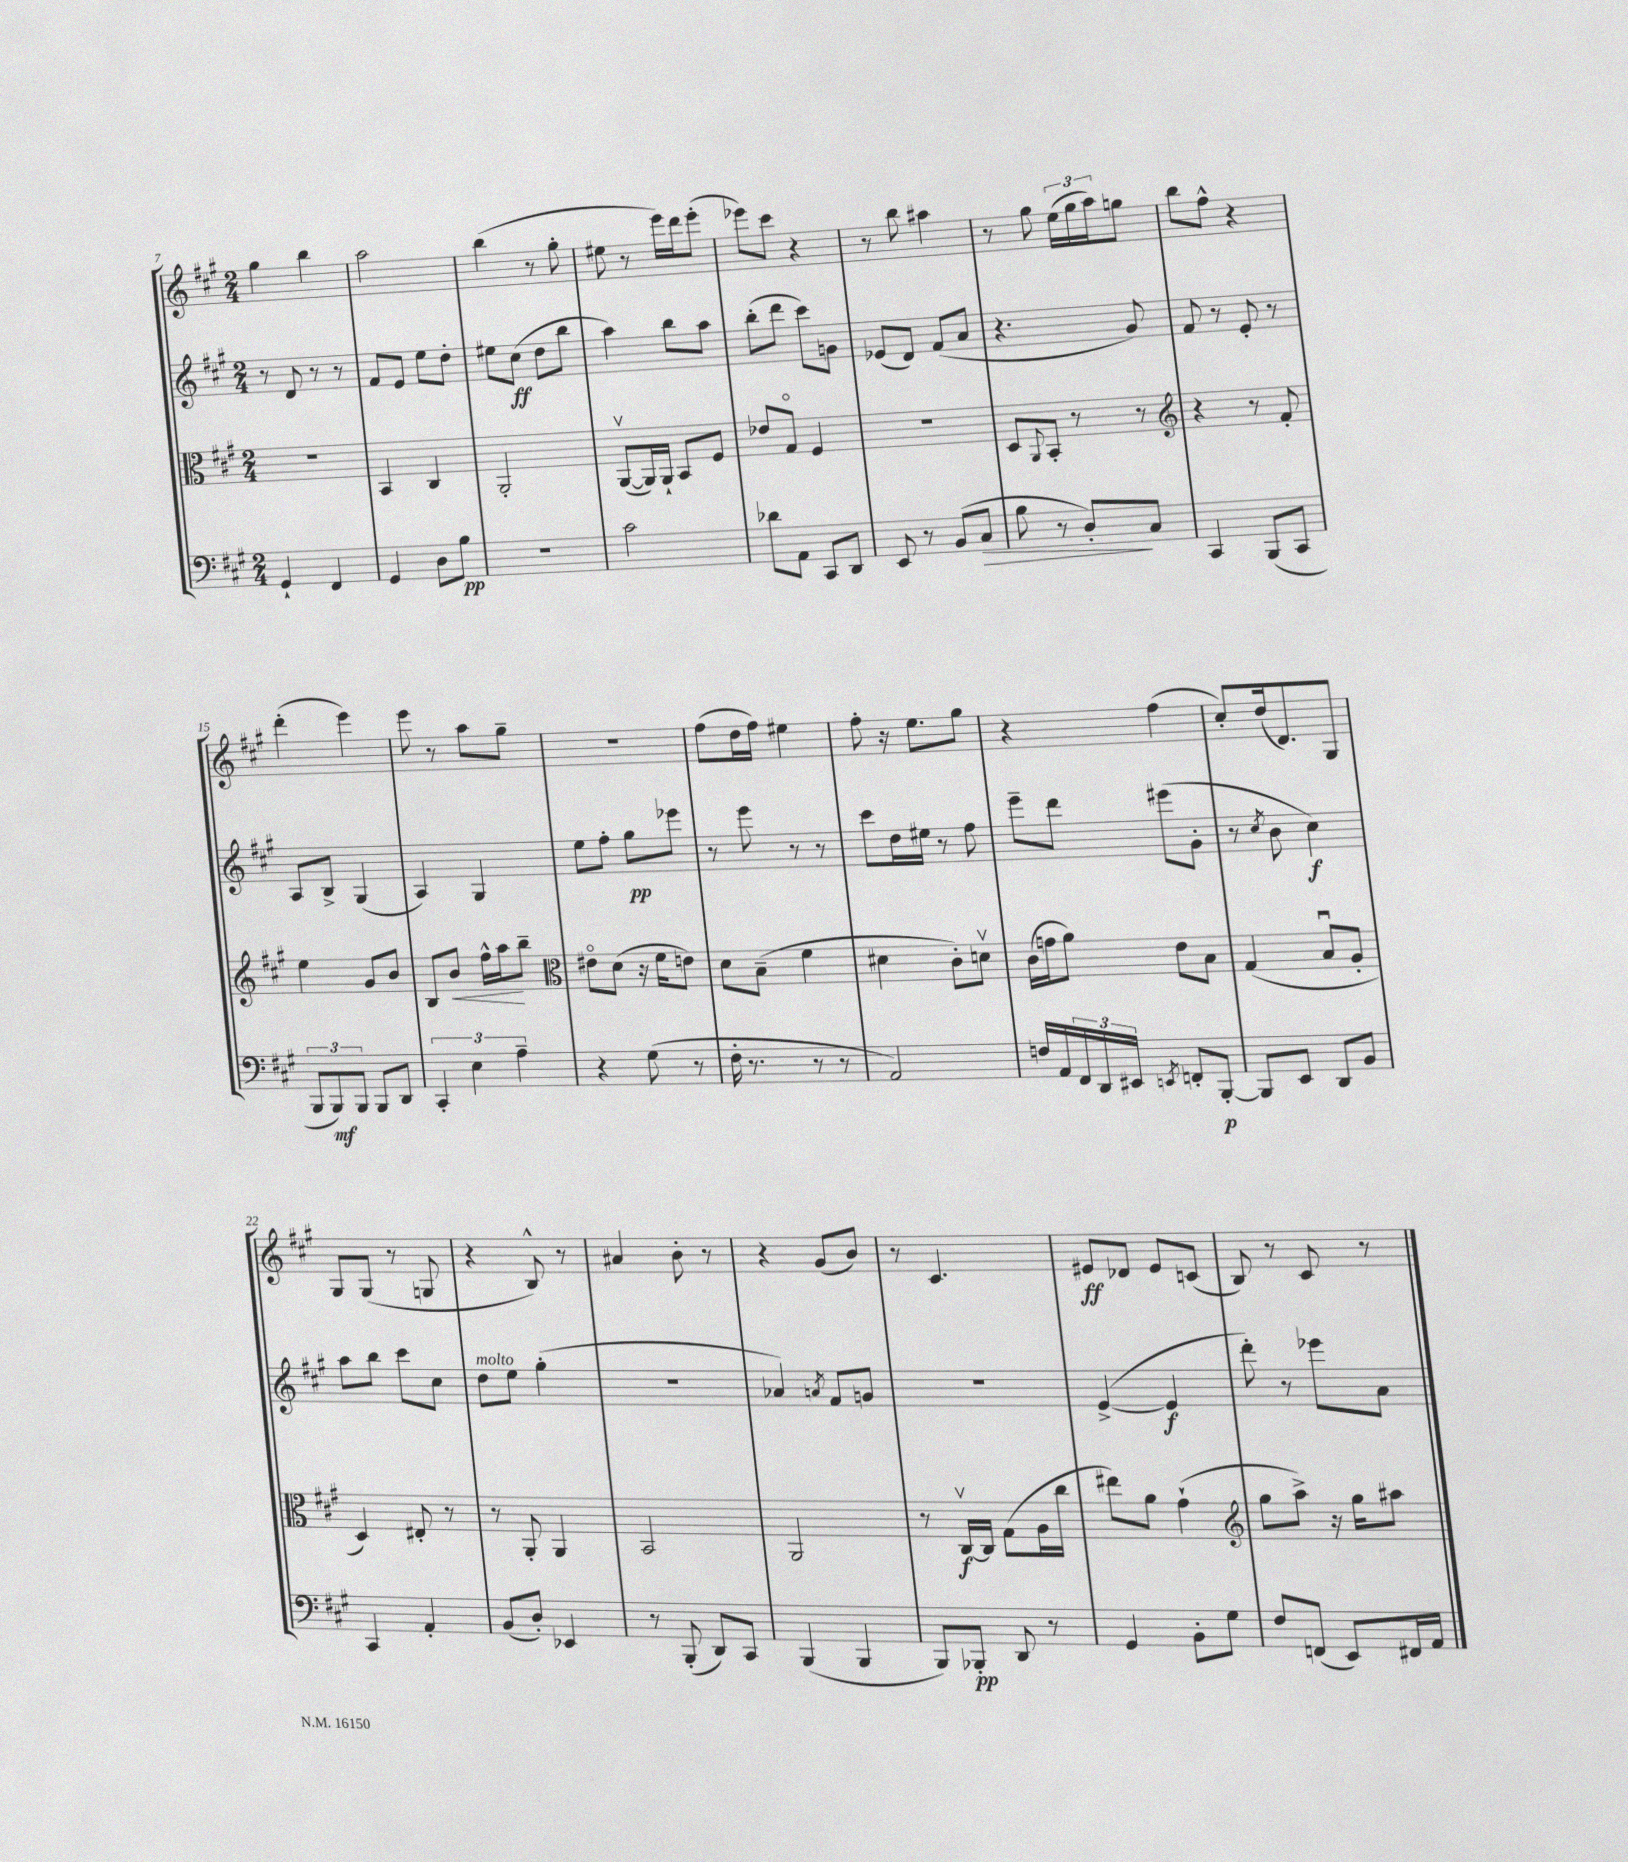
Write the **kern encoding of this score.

**kern	**kern	**kern	**kern
*staff4	*staff3	*staff2	*staff1
*clefF4	*clefC3	*clefG2	*clefG2
*k[f#c#g#]	*k[f#c#g#]	*k[f#c#g#]	*k[f#c#g#]
*M2/4	*M2/4	*M2/4	*M2/4
4GG#`	2r	8r	4gg#
.	.	8d	.
4FF#	.	8r	4bb
.	.	8r	.
=	=	=	=
4GG#	4BB	8f#	2aa
.	.	8e	.
8D	4C#	8ee	.
8B	.	8dd'	.
=	=	=	=
2r	2AA'	8ee#	(4bb
.	.	(8cc#	.
.	.	8dd	8r
.	.	8bb	8gg#'
=	=	=	=
2c#	([8AAv	4aa)	8ee#
.	16AA])	.	8r
.	16AA`	.	.
.	8BB	8bb	16eee)
.	.	.	16ddd
.	8F#	8aa	(8eee'
=	=	=	=
8d-	8e-	(8bb'	8eee-)
8AA	8G#o	8ddd	8ccc#
8CC#	4F#	8ccc#)	4r
8DD	.	8g	.
=	=	=	=
8EE	2r	(8e-	8r
8r	.	8d)	8bb
(8BB	.	(8f#	4aa#
8C#	.	8a	.
=	=	=	=
8B	8D	4.r	8r
.	8qqAA	.	.
8r	8BB'	.	8gg#
8D')	8r	.	(24ee
.	.	.	24gg#
.	.	.	24aa)
8C#	8r	8g#)	8gg
=	=	=	=
*	*clefG2	*	*
4CC#	4r	8f#	8bb
.	.	8r	8ff#^^
(8BBB	8r	8e'	4r
8CC#	8f#'	8r	.
=	=	=	=
12BBB	4ee	8A	(4ddd'
12BBB)	.	.	.
.	.	8B^	.
12BBB	.	.	.
8BBB	8g#	(4G#	4eee)
8DD	8b	.	.
=	=	=	=
6CC#'	8B	4A)	8eee
.	8b	.	8r
6E	.	.	.
.	16ff#^^	4G#	8aa
.	16aa	.	.
6A~	.	.	.
.	8bb~	.	8gg#~
=	=	=	=
*	*clefC3	*	*
4r	8e#o	8ee	2r
.	(8d	8ff#'	.
(8G#	16r	8gg#	.
.	16f#	.	.
8r	8e)	8eee-	.
=	=	=	=
16F#'	8d	8r	(8ff#
8.r	.	.	.
.	(8B~	8eee	16dd
.	.	.	16ff#)
8r	4f#	8r	4ee#
8r	.	8r	.
=	=	=	=
2AA)	4d#	8ccc#	8ff#'
.	.	16dd	16r
.	.	16ee#	8.ee
.	8c#')	8r	.
.	8dv	8ff#	8gg#
=	=	=	=
16F	(16c#	8eee~	4r
16AA	16g	.	.
24FF#	8a)	8ddd	.
24DD	.	.	.
24EE#	.	.	.
8qEE	.	.	.
8FF'	8e	(8eee#	(4ff#
[8BBB'	8B	8g#'	.
=	=	=	=
8BBB]	(4G#	8r	8cc#')
.	.	8qcc#	.
8EE	.	8b	(16dd
.	.	.	8.d)
8DD	8Bu	4cc#)	.
8BB	8A'	.	8G#
=	=	=	=
4CC#	4D)	8aa	8G#
.	.	8bb	(8G#
4AA'	8E#'	8ccc#	8r
.	8r	8cc#	8G
=	=	=	=
(8BB	8r	8dd	4r
8D')	8AA'	8ee	.
4EE-	4AA	(4gg#'	8B^^)
.	.	.	8r
=	=	=	=
8r	2BB	2r	4a#
(8BBB'	.	.	.
8DD)	.	.	8b'
8CC#	.	.	8r
=	=	=	=
(4BBB	2AA	4a-)	4r
.	.	8qa	.
4BBB	.	8f#	(8g#
.	.	8g	8b)
=	=	=	=
8BBB)	8r	2r	8r
8BBB-'	[16C#v	.	4.c#
.	16C#]	.	.
8DD	(8G#	.	.
8r	16A	.	.
.	16cc#	.	.
=	=	=	=
4GG#	8ee#)	([4e^	8e#
.	8a	.	8d-
8BB'	(4g#`	4e]	8e#
8G#	.	.	(8c
=	=	=	=
*	*clefG2	*	*
8F#	8gg#	8ddd')	8B)
(8FF	8aa^)	8r	8r
8EE)	16r	8eee-	8c#
.	16gg#	.	.
16FF#	8aa#	8a	8r
16AA	.	.	.
==	==	==	==
*-	*-	*-	*-
